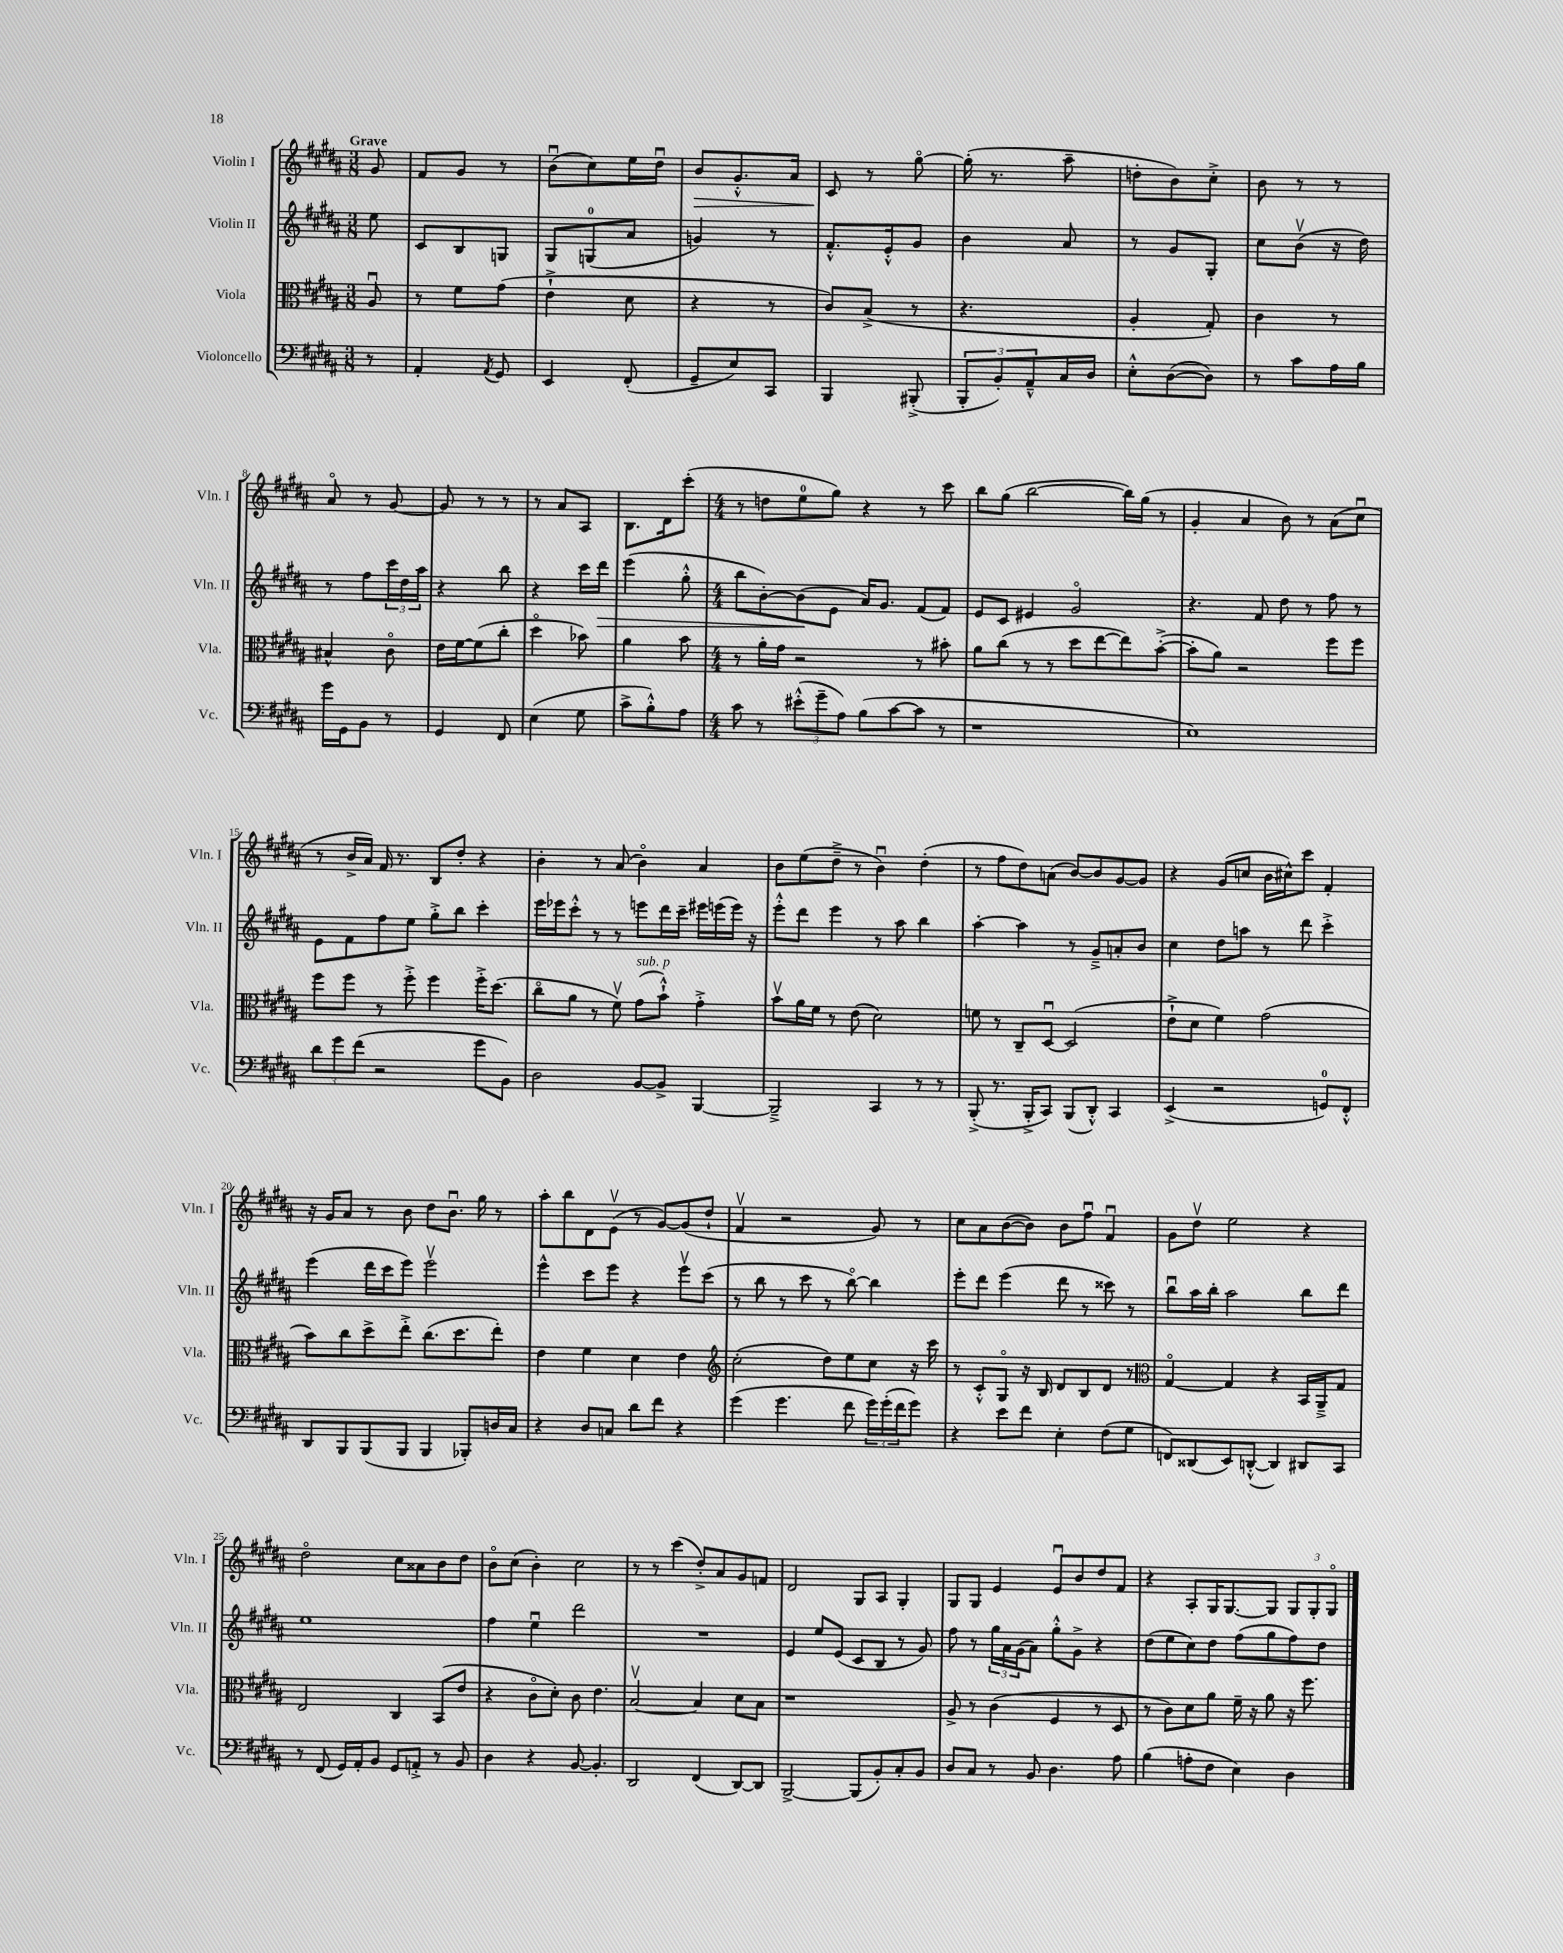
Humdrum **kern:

**kern	**kern	**kern	**kern
*staff4	*staff3	*staff2	*staff1
*clefF4	*clefC3	*clefG2	*clefG2
*k[f#c#g#d#a#]	*k[f#c#g#d#a#]	*k[f#c#g#d#a#]	*k[f#c#g#d#a#]
*M3/8	*M3/8	*M3/8	*M3/8
8r	8A#u	8ee	8g#
=	=	=	=
4AA#'	8r	8c#	8f#
.	8f#	8B	8g#
8qAA#	.	.	.
8GG#	(8g#	8G	8r
=	=	=	=
4EE	4e`^	8G#	(8bu
.	.	(8G	8cc#)
(8FF#'	8d#	8a#	16ee
.	.	.	16dd#u
=	=	=	=
8GG#~	4r	4g)	8b
8E)	.	.	8.g#'^^
8CC#	8r	8r	.
.	.	.	16a#
=	=	=	=
4BBB	8c#)	8.f#'^^	8c#
.	(8B^	.	8r
.	.	16e'^^	.
(8BBB#'^	8r	8g#	[8gg#o
=	=	=	=
12BBB'	4.r	4b	(16gg#']
.	.	.	8.r
12BB')	.	.	.
12AA#~^^	.	.	.
16C#	.	8a#	8aa#~
16D#	.	.	.
=	=	=	=
8E'^^	4A#'	8r	8dd'
([8D#	.	8g#	8b)
8D#])	8G#')	8G#'	8cc#'^
=	=	=	=
8r	4c#	8cc#	8b
8c#	.	(8bv	8r
16A#	8r	16r	8r
16B	.	16dd#)	.
=	=	=	=
16g#	4B#^^	8r	8a#o
16GG#	.	.	.
8BB	.	8ff#	8r
8r	8c#o	24ccc#	[8g#
.	.	24dd#	.
.	.	24aa#	.
=	=	=	=
4GG#	16e	4r	8g#]
.	[16f#	.	.
.	(8f#]	.	8r
8FF#	8cc#'	8bb	8r
=	=	=	=
(4E	4dd#o	4r	8r
.	.	.	8a#
8G#	8b-)	16ccc#	8A#
.	.	16ddd#	.
=	=	=	=
8c#^	4a#	(4eee	8.B
8B'^^)	.	.	.
.	.	.	16d#
8A#	8b	8gg#'^^	(8ccc#'
=	=	=	=
*M4/4	*M4/4	*M4/4	*M4/4
8c#	8r	8bb	8r
8r	16a#'	[8b')	8dd
.	16g#	.	.
(12e#'^^	2r	(8b]	8ee
12g#~	.	.	.
.	.	8e	8gg#)
12A#)	.	.	.
(8B	.	16a#)	4r
.	.	8.g#	.
[8c#	.	.	.
8c#]	8r	(8f#	8r
8r	8b#'	8f#)	8ccc#
=	=	=	=
1r	8a#	8e	8bb
.	(8cc#	8c#	(8gg#
.	8r	4e#	[2bb
.	8r	.	.
.	8dd#	2g#o	.
.	[8ee	.	.
.	8ee])	.	16bb])
.	.	.	(16gg#
.	([8b'^	.	8r
=	=	=	=
1E)	8b']	4.r	4g#'
.	8a#)	.	.
.	2r	.	4a#
.	.	8f#	.
.	.	8dd#	8b)
.	.	8r	8r
.	8ff#	8ff#	(8a#
.	8ff#	8r	8cc#u
=	=	=	=
12d#	8ff#	8e	8r
12g#	.	.	.
.	8ff#	8f#	16b^
(12f#	.	.	.
.	.	.	16a#)
2r	8r	8ff#	16f#
.	.	.	8.r
.	8ff#'^	8ee	.
.	4ff#	8gg#'^	8B
.	.	8bb	8dd#'
8g#	16ff#'^	4ccc#'	4r
.	(8.dd#	.	.
8BB)	.	.	.
=	=	=	=
2D#	8cc#o	16eee	4b'
.	.	16eee-	.
.	8a#	8ccc#'^^	.
.	8r	8r	8r
.	8f#v)	8r	(8a#
[8BB	(8g#	8eee	4bo)
8BB^]	8b`^^)	16ddd#	.
.	.	16ccc#~	.
[4BBB	4g#'^	16eee#	4a#
.	.	(16eee	.
.	.	16eee)	.
.	.	16r	.
=	=	=	=
2BBB~^]	8bv	8eee'^^	8b
.	16a#	8ddd#	(8ee
.	16f#	.	.
.	8r	4eee	8dd#~^
.	(8e	.	8r
4CC#	2d#)	8r	4bu)
.	.	8aa#	.
8r	.	4bb	(4dd#'
8r	.	.	.
=	=	=	=
(8BBB'^	8f	[4aa#'	8r
8.r	8r	.	8ff#
.	8C#~	4aa#]	8dd#)
16BBB'^	.	.	.
8CC#)	[8D#u	.	(8a
(8BBB	(2D#]	8r	[8b)
8DD#'^^)	.	8g#~^	8b]
4CC#	.	8a'	[8g#
.	.	8b	8g#]
=	=	=	=
(4EE^	8e`^	4cc#	4r
.	8d#	.	.
2r	4f#)	8dd#	(8g#
.	.	8aa	8cc
.	(2g#	8r	16b
.	.	.	16cc#^^)
.	.	8ddd#	8ccc#
8GG)	.	4ccc#'^	4f#'
8FF#'^^	.	.	.
=	=	=	=
8DD#	8b)	(4eee	16r
.	.	.	16g#
8BBB	8cc#	.	8a#
(8BBB	8dd#^	16ddd#	8r
.	.	16ccc#	.
8BBB	8ee'^	8eee)	8b
4BBB	(8.cc#	2eeev	8dd#
.	.	.	8.bu
.	8.dd#	.	.
8BBB-')	.	.	.
.	.	.	16gg#
16D	8ee')	.	8r
16C#	.	.	.
=	=	=	=
4r	4e	4eee^^	8aa#'
.	.	.	8bb
8D#	4f#	8ccc#	8d#
8C	.	8eee	(8ev
8d#	4d#	4r	8r
8f#	.	.	[8g#)
4r	4e	8eeev	(8g#]
.	.	(8ccc#	8dd#`
=	=	=	=
*	*clefG2	*	*
(4g#	(2cc#'	8r	4f#v
.	.	8bb	.
4.g#	.	8r	2r
.	.	8ccc#	.
.	8dd#)	8r	.
8f#	8ee	[8bbo)	.
24g#)	8cc#	4bb]	8g#)
(24g#'	.	.	.
24f#	.	.	.
8g#)	16r	.	8r
.	16ccc#	.	.
=	=	=	=
4r	8r	8eee'	8cc#
.	8c#'^^	8ddd#	8a#
8e	8G#o	(4eee	([8b
8f#	16r	.	8b])
.	16B	.	.
4E'	8d#	8ddd#	8b
.	8B	8r	8ff#u
(8F#	8d#	8ccc##)	4f#u
8G#	8r	8r	.
=	=	=	=
*	*clefC3	*	*
8FF)	[4G#o	8bbu	8g#
(8DD##	.	16aa#	8dd#v
.	.	16bb'	.
8EE)	4G#]	2aa#	2ee
([8DD'^^	.	.	.
4DD])	4r	.	.
8DD#	16BB	8bb	4r
.	16AA#~^	.	.
8CC#	8G#	8ddd#	.
=	=	=	=
8r	2E	1ee	2dd#o
(8FF#	.	.	.
16GG#)	.	.	.
16AA#'	.	.	.
8BB	.	.	.
8GG#	4C#	.	8cc#
8AA'^	.	.	8a##
8r	(8BB	.	8b
8BB	8e	.	8dd#
=	=	=	=
4D#	4r	4ff#	8bo
.	.	.	(8cc#
4r	8c#o	4eeu	4b')
.	8d#')	.	.
[8BB	8c#	2ddd#	2cc#
4.BB']	4.e	.	.
=	=	=	=
2DD#	[2Bv	1r	8r
.	.	.	8r
.	.	.	(4ccc#
(4FF#	4B]	.	8dd#'^)
.	.	.	8a#
[8DD#)	8d#	.	8g#
8DD#]	8B	.	8f
=	=	=	=
[2BBB^	1r	4e	2d#
.	.	8ee	.
.	.	(8e	.
(8BBB]	.	8c#	8G#
8BB')	.	8B	8A#
8C#'	.	8r	4G#'
8BB	.	8g#)	.
=	=	=	=
8D#	8A#^	8ff#	8G#
8C#	8r	8r	8G#
8r	(4c#	24gg#	4e
.	.	24a#	.
.	.	(24g#	.
8BB	.	8a#)	.
4.D#	4F#	8gg#'^^	8eu
.	.	8g#^	8b
.	8r	4r	8dd#
8A#	8D#	.	8f#
=	=	=	=
(4B	8r	(8dd#	4r
.	8c#)	8ee	.
8A'	8d#	8cc#)	8A#'
8F#	8a#	8dd#	16G#
.	.	.	[8.G#
4E)	16f#~	(8ff#	.
.	16r	.	.
.	8a#	8gg#	8G#]
4D#	16r	8ff#)	12G#
.	8.ff#	.	.
.	.	.	12G#'
.	.	8dd#	.
.	.	.	12G#o
==	==	==	==
*-	*-	*-	*-
